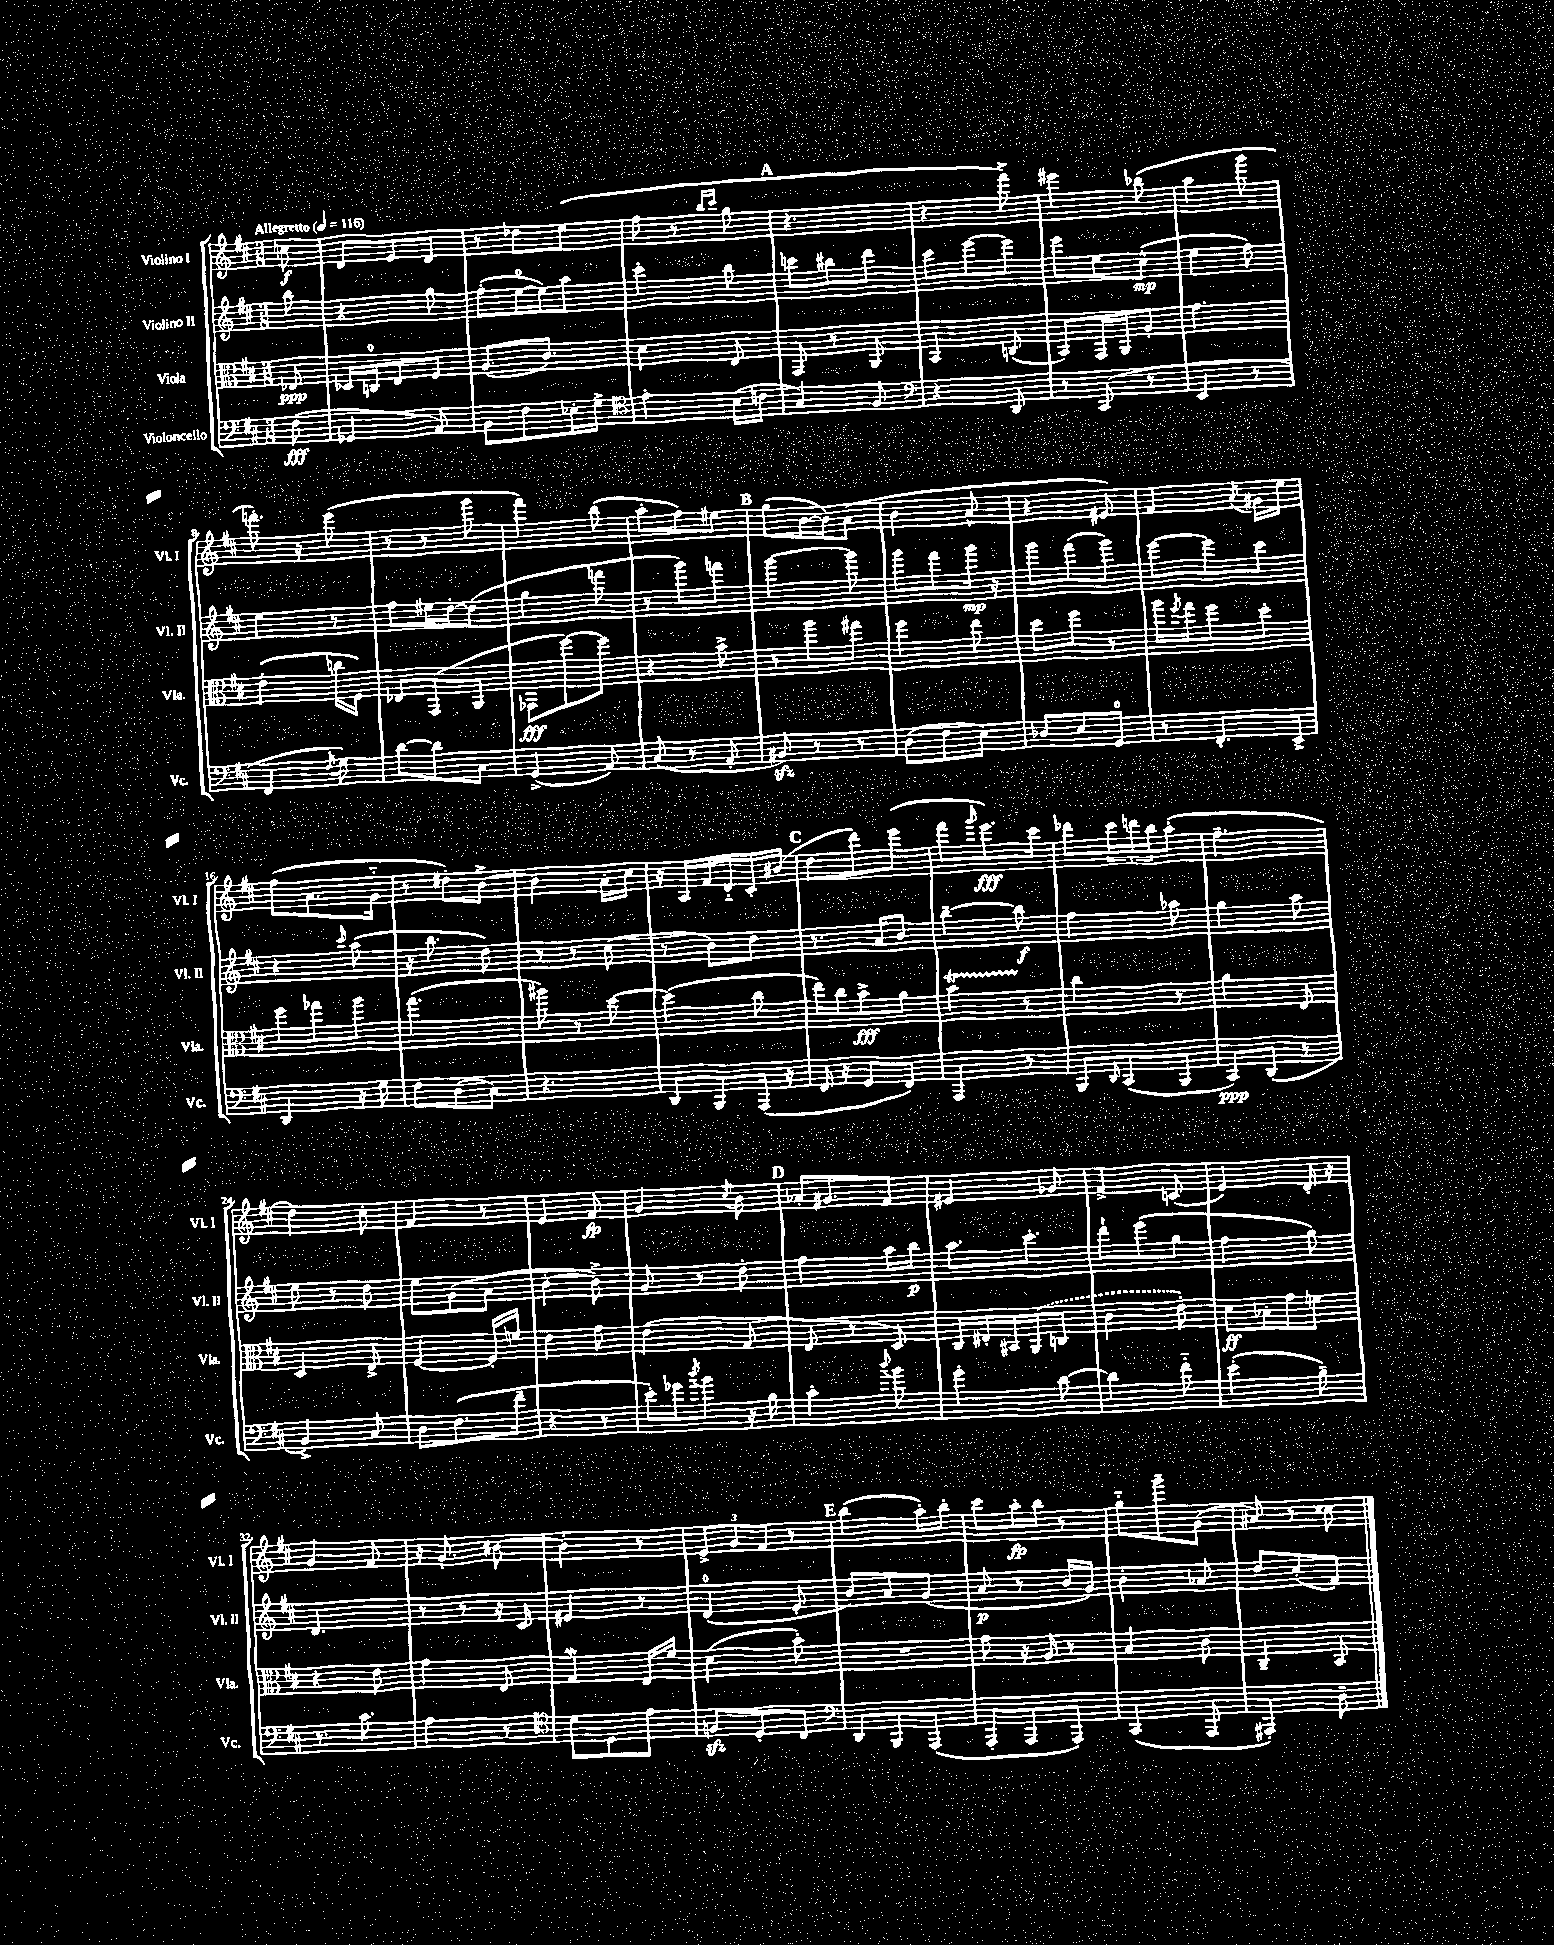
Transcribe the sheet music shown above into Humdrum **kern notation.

**kern	**kern	**kern	**kern
*staff4	*staff3	*staff2	*staff1
*clefF4	*clefC3	*clefG2	*clefG2
*k[f#c#]	*k[f#c#]	*k[f#c#]	*k[f#c#]
*M3/8	*M3/8	*M3/8	*M3/8
*MM116	*MM116	*MM116	*MM116
(8F#	8E-	8bb	8cc
=	=	=	=
4GG-	16D-	4r	8d
.	16C	.	.
.	8E	.	8e
8AA)	8F#	8gg	8d
=	=	=	=
8BB	(8.A	(8ff#'	8r
8F#	.	[16ee	8dd-
.	8.c#)	16ee])	.
16E-'	.	8aa	(8ee
16G^	.	.	.
=	=	=	=
*clefC4	*	*	*
4e'	4d	4ccc#'	8ff#
.	.	.	8r
.	.	.	16qqbb
.	.	.	16qqccc#
(16B	8E	8bb	8gg
16c	.	.	.
=	=	=	=
4G)	8GG	8ccc	4.r
.	8r	8bb#	.
8F#	8AA	8ddd	.
=	=	=	=
*clefF4	*	*	*
4r	4BB	8ccc#	4r
.	.	[8eee	.
8DD	(8C	8eee]	8fff#^)
=	=	=	=
8r	8BB)	8eee	4eee#
(8CC#	16GG	8ee	.
.	16AA	.	.
8r	8A'	(8cc#^^	(8bb-
=	=	=	=
4EE	4.g	4ee	4aa
8r	.	8ff#)	8ggg
=	=	=	=
4FF#	(4e'	4ee	8.fff')
.	.	.	16r
8qF#	.	.	.
8G)	16cc	8r	(8eee
.	16F#)	.	.
=	=	=	=
[8d	8E-	8ff#	8r
8d]	(8GG	16ee#	8r
.	.	[16dd'	.
8C#	8AA	(8dd]	8ggg
=	=	=	=
(4GG^	8GG-	4gg	4fff#)
.	[8ff#)	.	.
8AA)	8ff#]	8fff	(8bb
=	=	=	=
(8C#	4r	8r	8aa'
8r	.	8ggg)	8ff#)
8AA'	8b^	8fff	8ee#
=	=	=	=
8BB#)	8r	[4ggg	(8gg
8r	8aa	.	[16b
.	.	.	16b])
8r	8gg#	8ggg]	(8a
=	=	=	=
(8D	4ff#	8ggg	4b
8F#	.	8fff#	.
8E)	8ee	16ggg	8a^^
.	.	16r	.
=	=	=	=
8D-	8dd	8ggg	4r
8E	8ff#	(8fff#	.
8GG	8r	8ggg)	8e#)
=	=	=	=
8r	16aa	[8eee	4f#
.	8qff#	.	.
.	16gg	.	.
8.FF#'	8ff#	8eee]	.
.	.	.	8qa
.	8dd'	8ccc#	16g#
16EE^	.	.	16ee
=	=	=	=
4DD	8ff#	4r	(8ff#
.	8gg-	.	8.a
.	.	16qqccc#	.
16r	8aa	(8aa	.
16G	.	.	16g'~
=	=	=	=
8F#	(4.gg	16r	8r
.	.	8.bb	.
(8D	.	.	8dd#')
8C#)	.	8dd)	[8b^
=	=	=	=
4.r	8aa#)	8r	4b]
.	8r	8r	.
.	[8dd	(8cc#	16a'
.	.	.	16cc#
=	=	=	=
8DD	(4dd]	8r	16r
.	.	.	16A
8BBB	.	8b)	16f#
.	.	.	16d'~
(16AAA	8cc#	8dd	16c#'
16r	.	.	(16b#
=	=	=	=
16FF#	16ee)	8.r	8dd
16r	16cc#	.	.
8GG	8b^	.	8ddd)
.	.	16a	.
8FF#)	8a	8b	(8eee
=	=	=	=
4AAA	4b	[4bb~	8fff#
.	.	.	16qqggg
.	.	.	8.eee)
8r	8r	8bb]	.
.	.	.	16ccc#
=	=	=	=
8BBB	4cc#	4ff#	8ddd-
16qqDD	.	.	.
(8CC#	.	.	24ccc#
.	.	.	24ddd
.	.	.	24bb
8BBB	8r	8aa-	(8aa'
=	=	=	=
8CC#)	4a	4gg	4.ff#~
(8DD	.	.	.
8r	8E	8aa	.
=	=	=	=
4BB^)	4D	8ee	4dd)
.	.	8r	.
8C#	8E^	8dd	8cc#'
=	=	=	=
8D	[4F#	8ee	4f#
(8.F#	.	(8g	.
.	16F#']	8a	8r
16f#~	16f	.	.
=	=	=	=
4r	4e	[4b'	4e
8r	8g	8b^])	8f#
=	=	=	=
16e')	(4e	8g	4g
16g-	.	.	.
8qdd	.	.	.
8b	.	8r	.
.	.	.	8qcc#
16r	8G	8dd'	8b
16B	.	.	.
=	=	=	=
4c#'	8E	4ff#	16a-'
.	.	.	8.g#
.	8r	.	.
8qqdd	.	.	.
8b	8D)	16aa	8f#
.	.	16bb	.
=	=	=	=
4g'	16C#	8.aa	4e#
.	16E#'	.	.
.	16BB#	.	.
.	(16AA	8.ccc#'	.
[8d	8C	.	8g-
=	=	=	=
4d]	4c#	8ddd`	4f#^
.	.	(8eee	.
8f#'~	8e')	8gg	(8c
=	=	=	=
(4e'	8d	4ff#	4e)
.	16B-'	.	.
.	16g	.	.
8B~)	8f	8gg)	16d'
.	.	.	16r
=	=	=	=
8.r	4r	4.d	4g
8.c#	.	.	.
.	8e	.	8f#
=	=	=	=
4A	4g	8r	16r
.	.	.	8.g'
.	.	8r	.
8r	8E	16r	[8b#
.	.	16c#	.
=	=	=	=
*clefC4	*	*	*
8d	4G	4e#	4b#']
8D	.	.	.
8e	16E	8r	8r
.	16f#	.	.
=	=	=	=
8F	(4d	(4d	12e^
.	.	.	12g
8D'	.	.	.
.	.	.	12f#
8C#	8b')	8e'	8r
=	=	=	=
*clefF4	*	*	*
8DD	4.r	8b)	(4bb
8BBB	.	8a	.
(8AAA	.	(8g	16aa')
.	.	.	16bb'
=	=	=	=
8AAA'	8g	8a	8ccc#
8AAA	16r	8r	16aa'
.	16A	.	16bb
8AAA)	8r	16b	8r
.	.	16g)	.
=	=	=	=
(4CC#	4B	4b'	8gg'~
.	.	.	8ggg~
8AAA	8c#	8a-	(8g
=	=	=	=
4AAA#')	4C#~	8dd	8a#)
.	.	(8cc#'	8r
8D~	8BB	8f#)	8cc##
==	==	==	==
*-	*-	*-	*-
